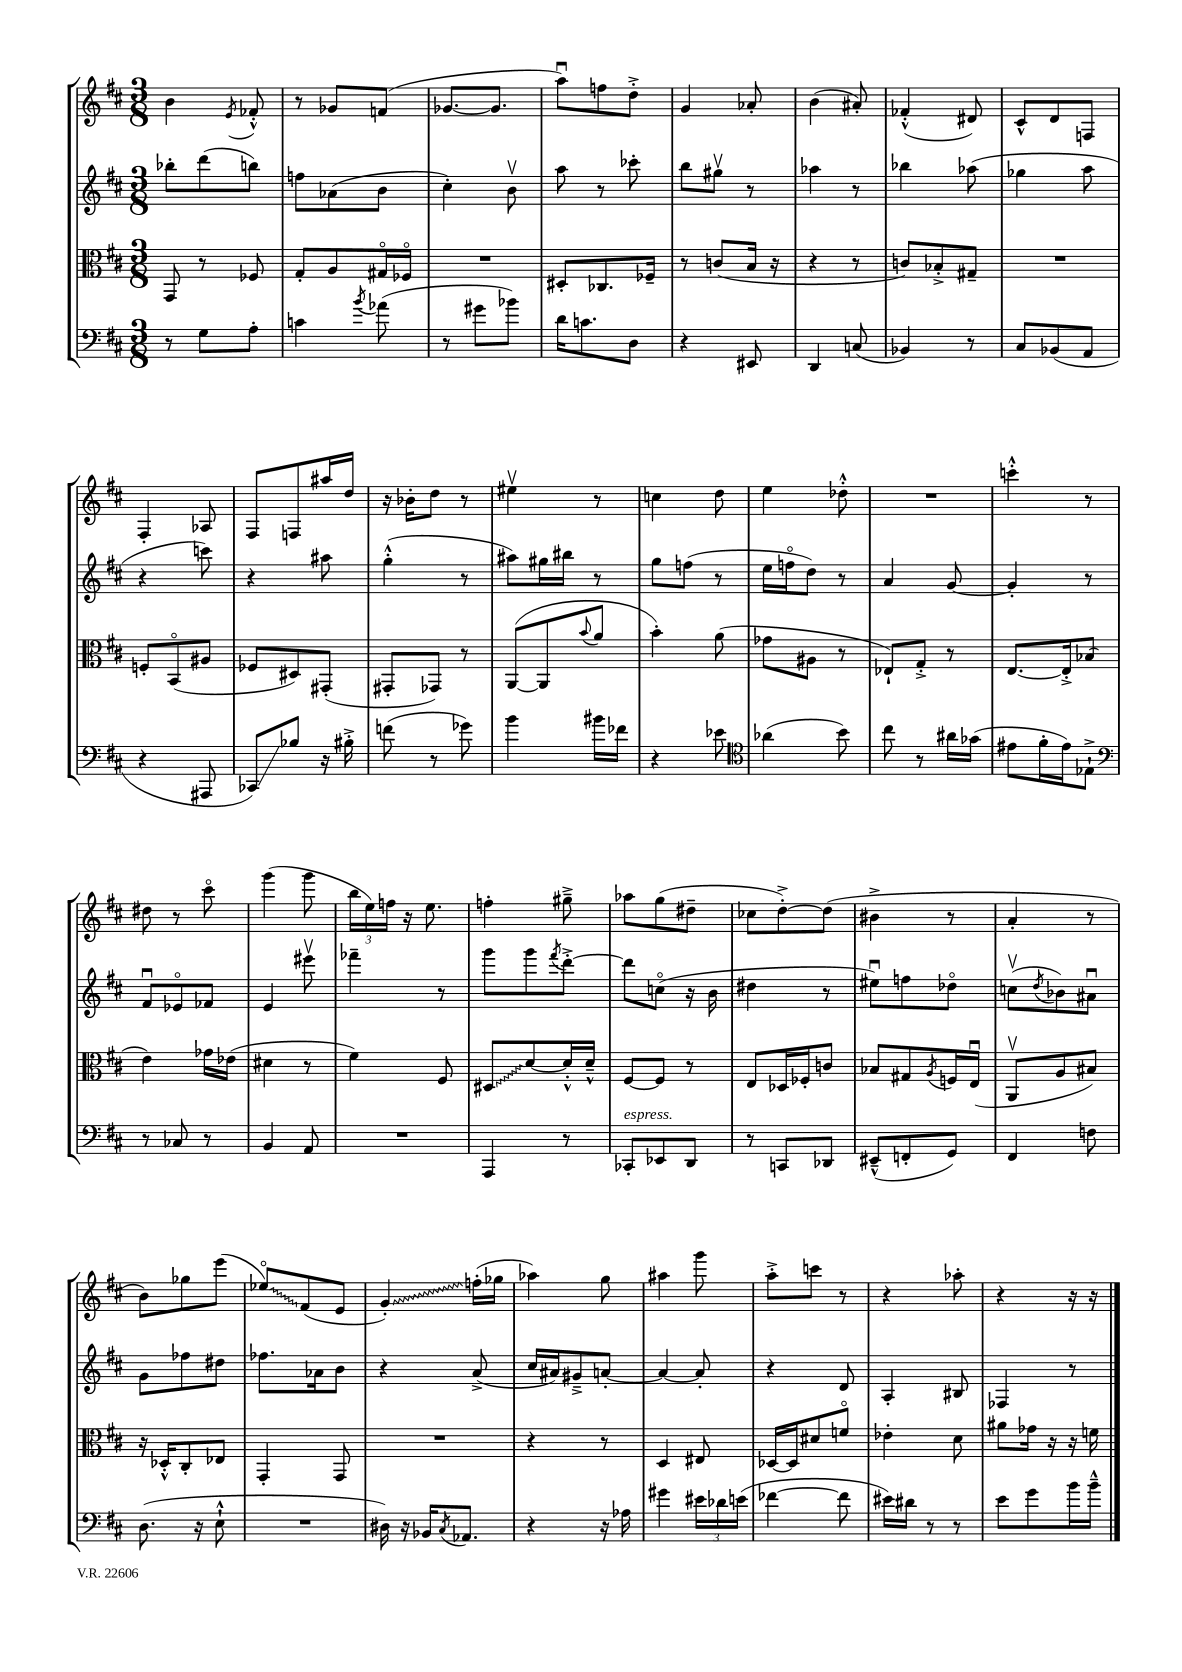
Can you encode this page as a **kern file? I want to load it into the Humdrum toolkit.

**kern	**kern	**kern	**kern
*staff4	*staff3	*staff2	*staff1
*clefF4	*clefC3	*clefG2	*clefG2
*k[f#c#]	*k[f#c#]	*k[f#c#]	*k[f#c#]
*M3/8	*M3/8	*M3/8	*M3/8
8r	8GG	8bb-'	4b
8G	8r	(8ddd	.
.	.	.	8qe
8A'	8F-	8bb)	8f-'^^
=	=	=	=
4c	8G'	8ff	8r
.	8A	(8a-	8g-
8qb	.	.	.
(8a-	16G#o	8b	(8f
.	16F-o	.	.
=	=	=	=
8r	4.r	4cc#')	[8.g-
8g#	.	.	.
.	.	.	8.g-]
8b-)	.	8bv	.
=	=	=	=
16d	8D#'	8aa	8aau)
8.c	.	.	.
.	8.C-	8r	8ff
8D	.	8ccc-'	8dd'^
.	16F-~	.	.
=	=	=	=
4r	8r	8bb	4g
.	(8c	8gg#v	.
8EE#	16B	8r	8a-'
.	16r	.	.
=	=	=	=
4DD	4r	4aa-	(4b
(8C	8r	8r	8a#')
=	=	=	=
4BB-)	8c)	4bb-	(4f-'^^
.	8B-'^	.	.
8r	8G#~	(8aa-	8d#)
=	=	=	=
8C#	4.r	4gg-	8c#^^
(8BB-	.	.	8d
8AA	.	8aa	8F
=	=	=	=
4r	8F'	4r	4F#'
.	(8BBo	.	.
8AAA#	8A#	8ccc)	8A-
=	=	=	=
8CC-)	8F-	4r	8F#
8B-	8D#)	.	8F
16r	(8GG#'	8aa#	16aa#
16B#'^	.	.	16dd
=	=	=	=
(8f	8GG#'	(4gg'^^	16r
.	.	.	16b-'
8r	8GG-)	.	8dd
8g-)	8r	8r	8r
=	=	=	=
4b	([8AA	8aa#)	4ee#v
.	8AA]	16gg#	.
.	.	16bb#	.
.	8qqb	.	.
16b#	8a	8r	8r
16f-	.	.	.
=	=	=	=
4r	4b')	8gg	4cc
.	.	(8ff	.
8e-	(8a	8r	8dd
=	=	=	=
*clefC4	*	*	*
(4a-	8g-	16ee	4ee
.	.	16ffo	.
.	8A#	8dd)	.
8b)	8r	8r	8dd-'^^
=	=	=	=
8cc#	8E-`)	4a	4.r
8r	8G'^	.	.
16a#	8r	[8g	.
(16g-	.	.	.
=	=	=	=
8e#	[8.E	4g']	4ccc'^^
16f#'	.	.	.
16e#)	16E'^]	.	.
8E-`^	(8B-	8r	8r
=	=	=	=
*clefF4	*	*	*
8r	4e)	8f#u	8dd#
8C-	.	8e-o	8r
8r	16g-	8f-	8ccc#o
.	(16e-	.	.
=	=	=	=
4BB	4d#	4e	(4ggg
8AA	8r	8eee#v	8ggg
=	=	=	=
4.r	4f#)	4fff-~	24bb
.	.	.	24ee)
.	.	.	24ff
.	.	.	16r
.	.	.	8.ee
.	8F#	8r	.
=	=	=	=
4AAA	8D#	8ggg	4ff'
.	[8d	8ggg	.
.	.	8qfff#	.
8r	16d'^^]	[8ddd'^	8gg#~^
.	16d~^^	.	.
=	=	=	=
8CC-'	[8F#	8ddd]	8aa-
8EE-	8F#]	(8cco	(8gg
8DD	8r	16r	8dd#~
.	.	16b	.
=	=	=	=
8r	8E	4dd#	8cc-
8CC	16D-	.	[8dd'^)
.	16F-'	.	.
8DD-	8c	8r	(8dd]
=	=	=	=
(8EE#~^^	8B-	8ee#u)	4b#^
8FF'	8G#	8ff	.
.	8qA	.	.
8GG)	16F	8dd-o	8r
.	(16Eu	.	.
=	=	=	=
4FF#	8AAv	(8ccv	4a'
.	.	8qdd	.
.	8A	8b-)	.
8F	8B#)	8a#u	8r
=	=	=	=
(8.D	16r	8g	8b)
.	16D-'^^	.	.
.	8C#'	8ff-	8gg-
16r	.	.	.
8E`^^	8E-	8dd#	(8eee
=	=	=	=
4.r	4GG'	8.ff-	8ee-o)
.	.	.	(8f#
.	.	16a-	.
.	8GG	8b	8e
=	=	=	=
16D#)	4.r	4r	4g')
16r	.	.	.
16BB-	.	.	.
8qC#	.	.	.
8.AA-	.	.	.
.	.	(8a^	(16ff'
.	.	.	16gg-
=	=	=	=
4r	4r	16cc#	4aa-)
.	.	16a#)	.
.	.	8g#~^	.
16r	8r	[8a'	8gg
16A-	.	.	.
=	=	=	=
4g#	4D	4a_	4aa#
24e#	8E#	8a']	8ggg
24d-	.	.	.
(24e	.	.	.
=	=	=	=
[4f-	[16D-	4r	8aa'^
.	16D-]	.	.
.	8d#	.	8ccc
8f-]	8fo	8d	8r
=	=	=	=
16e#)	4e-'	4A'	4r
16d#	.	.	.
8r	.	.	.
8r	8d	8B#	8aa-'
=	=	=	=
8e	8a#	4F-	4r
8g	16g-	.	.
.	16r	.	.
16b	16r	8r	16r
16b~^^	16f	.	16r
==	==	==	==
*-	*-	*-	*-
